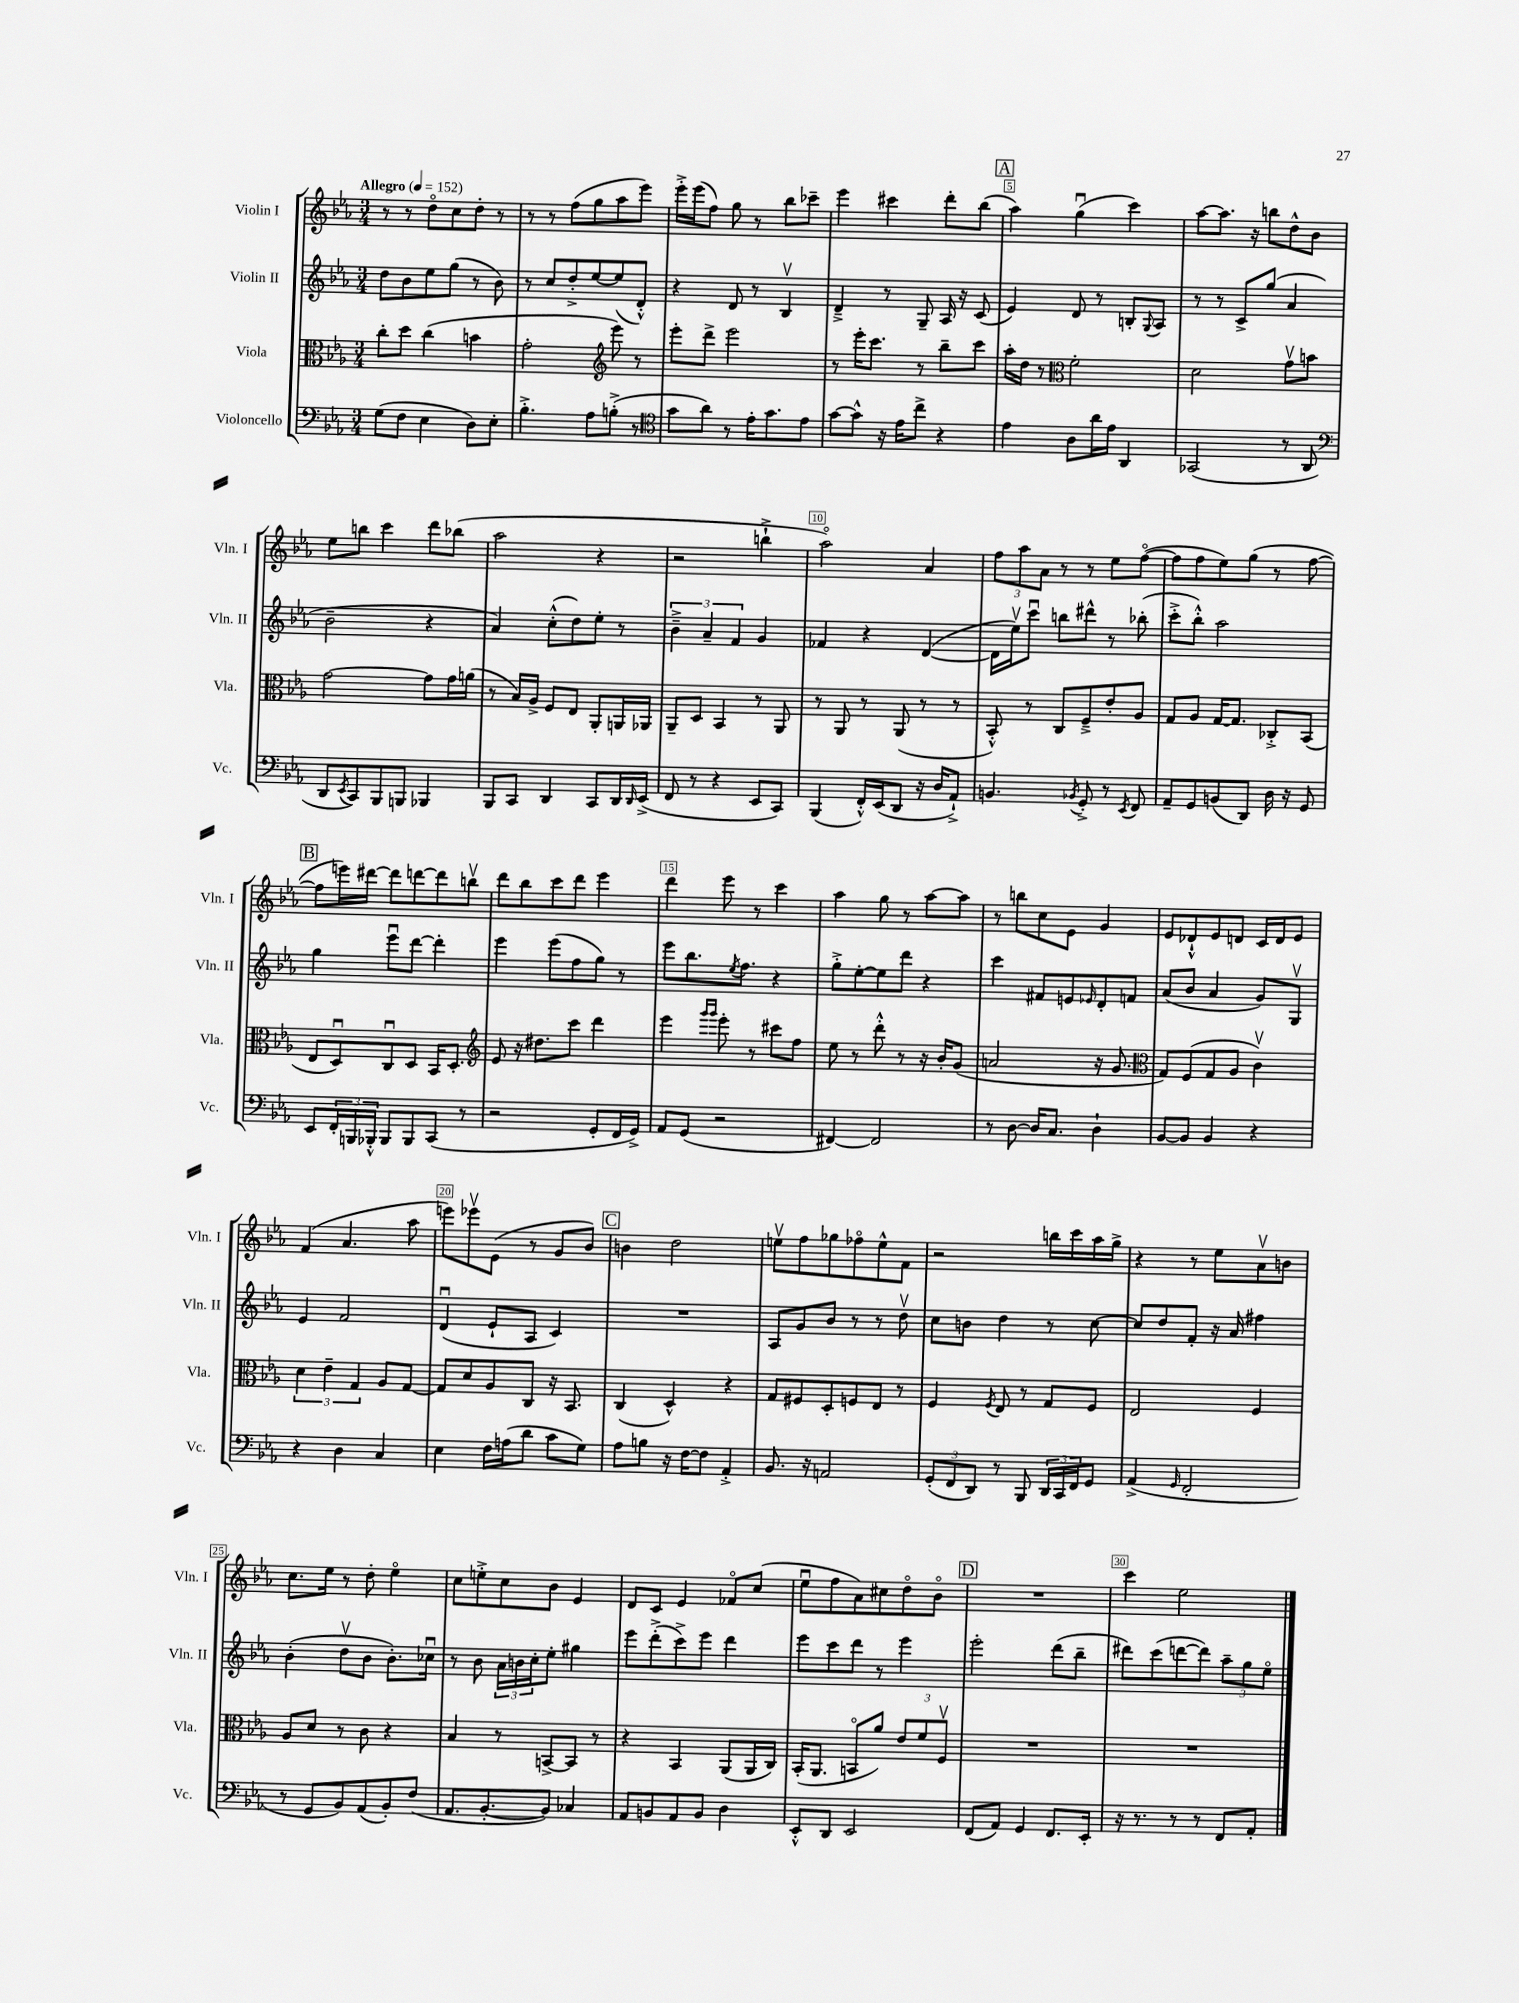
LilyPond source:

<<
\new StaffGroup <<
\new Staff = "s0" \with { instrumentName = "Violin I" shortInstrumentName = "Vln. I" } {
    \clef treble \key ees \major \numericTimeSignature \time 3/4 \tempo "Allegro" 4 = 152
    r8 r8 d''8\flageolet c''8 d''8-. r8 |
    r8 r8 f''8( g''8 aes''8 ees'''8) |
    ees'''16-.-> ees'''16( f''8) g''8 r8 bes''8 ces'''8-- |
    ees'''4 cis'''4 d'''8-. bes''8( |
    \mark \markup { \box "A" } aes''4) g''4\downbow( c'''4) |
    aes''8~ aes''8. r16 b''8 d''8-^ bes'8 |
    ees''8 b''8 c'''4 d'''8 bes''8( |
    aes''2 r4 |
    r2 b''4-!-> |
    aes''2\flageolet) aes'4 |
    \tuplet 3/2 { f''8 aes''8 aes'8 } r8 r8 ees''8 f''8~\flageolet( |
    f''8 f''8 ees''8) g''8( r8 f''8~ |
    \mark \markup { \box "B" } f''8 e'''16) dis'''16~ dis'''8 d'''8~ d'''8 b''8\upbow |
    d'''8 bes''8 c'''8 d'''8 ees'''4 |
    d'''4 ees'''8 r8 c'''4 |
    aes''4 g''8 r8 aes''8~ aes''8 |
    r8 b''8 c''8 ees'8 g'4 |
    ees'8 des'8-!-^ ees'8 d'8 c'16 d'16 ees'8 |
    f'4( aes'4. aes''8 |
    e'''8) ees'''8\upbow ees'8( r8 g'8 bes'8) |
    \mark \markup { \box "C" } b'4 d''2 |
    e''8\upbow f''8 ges''8 fes''8\flageolet e''8-^ f'8 |
    r2 b''16 c'''16 aes''16 g''16-> |
    r4 r8 ees''8 aes'8\upbow b'8 |
    c''8. ees''16 r8 d''8-. ees''4\flageolet |
    c''8 e''8-.-> c''8 bes'8 ees'4 |
    d'8 c'8 ees'4 fes'8\flageolet c''8( |
    ees''8\downbow f''8 aes'8) cis''8 d''8\flageolet bes'8\flageolet |
    \mark \markup { \box "D" } R2. |
    c'''4 ees''2 \bar "|." |
}
\new Staff = "s1" \with { instrumentName = "Violin II" shortInstrumentName = "Vln. II" } {
    \clef treble \key ees \major \numericTimeSignature \time 3/4
    d''8 bes'8 ees''8 g''8( r8 bes'8) |
    r8 c''8 d''8-.-> ees''8~ ees''8( d'8-.-^) |
    r4 d'8 r8 bes4\upbow |
    d'4---> r8 g8-- aes16 r16 c'8( |
    \mark \markup { \box "A" } ees'4) d'8 r8 b8-. \appoggiatura { g8 } aes8 |
    r8 r8 c'8-> g''8( aes'4 |
    bes'2-- r4 |
    aes'4) c''8-.-^( d''8) ees''8-. r8 |
    \tuplet 3/2 { bes'4---> aes'4-- f'4 } g'4 |
    fes'4 r4 d'4~( |
    d'16 ees''16\upbow) c'''8\downbow b''8 dis'''8-^ r8 bes''8-.( |
    c'''8-.-> bes''8-.-^) aes''2 |
    \mark \markup { \box "B" } g''4 ees'''8\downbow d'''8~ d'''4-. |
    ees'''4 ees'''8( f''8 g''8) r8 |
    ees'''8 bes''8. \acciaccatura { ees''8 } f''8. r4 |
    g''8-.-> ees''8~-. ees''8 d'''8 r4 |
    c'''4 fis'8 e'8 \grace { ees'16 } d'8-. f'8 |
    aes'8( bes'8 aes'4 g'8) g8\upbow |
    ees'4 f'2 |
    d'4\downbow( ees'8-! aes8 c'4) |
    \mark \markup { \box "C" } R2. |
    aes8 g'8 bes'8 r8 r8 d''8\upbow |
    c''8 b'8 d''4 r8 c''8~ |
    c''8 d''8 f'8-. r16 aes'16 fis''4 |
    bes'4-.( d''8\upbow bes'8 bes'8.-.) ces''16\downbow |
    r8 bes'8 \tuplet 3/2 { aes'16 b'16 c''16-. } ees''8-. gis''4 |
    ees'''8 d'''8-.->( c'''8->) ees'''8 d'''4 |
    ees'''8 c'''8 d'''8 r8 ees'''4 |
    \mark \markup { \box "D" } ees'''2-. d'''8( bes''8-- |
    dis'''8) c'''8( d'''8~ d'''8) \tuplet 3/2 { aes''8-- g''8 ees''8\flageolet } \bar "|." |
}
\new Staff = "s2" \with { instrumentName = "Viola" shortInstrumentName = "Vla." } {
    \clef alto \key ees \major \numericTimeSignature \time 3/4
    c''8-. d''8 c''4( b'4 |
    g'2-. \clef treble ees'''8) r8 |
    ees'''8-. d'''8-> ees'''2 |
    r8 ees'''16-. c'''8. r8 bes''8-- c'''8 |
    \mark \markup { \box "A" } aes''16-. d''16 r8 \clef alto f'2-. |
    d'2 g'8\upbow b'8 |
    g'2~ g'8 g'16 a'16( |
    r8 bes16) aes16-> f8 ees8 aes,8-. a,16 aes,16 |
    aes,8-- d8 bes,4 r8 aes,8 |
    r8 aes,8 r8 aes,8( r8 r8 |
    bes,8-.-^) r8 c8 f8---> ees'8-. aes8 |
    g8 aes8 g16~ g8. ces8-.-> bes,8( |
    \mark \markup { \box "B" } ees8 d8\downbow) c8\downbow d8 bes,16 d8.-. |
    \clef treble ees'8 r16 dis''8. c'''8 d'''4 |
    ees'''4 \grace { g'''16 g'''16 } ees'''8-. r8 cis'''8 f''8 |
    ees''8 r8 d'''8-.-^ r8 r16 bes'16-. g'8( |
    a'2 r16 g'8. |
    \clef alto g8) f8( g8 aes8 c'4\upbow) |
    \tuplet 3/2 { d'4 ees'4-- g4 } aes8 g8~ |
    g8 d'8 aes8 c8 r16 bes,8. |
    \mark \markup { \box "C" } c4( d4-^) r4 |
    g8 fis8 d8-. f8 ees8 r8 |
    f4 \acciaccatura { f8 } ees8 r8 g8 f8 |
    ees2 f4 |
    aes8 d'8 r8 c'8 r4 |
    bes4 r8 b,8~-> b,8 r8 |
    r4 bes,4 aes,8( aes,16 c16) |
    bes,16-.( aes,8. b,8\flageolet aes'8) \tuplet 3/2 { ees'8 f'8 f8\upbow } |
    \mark \markup { \box "D" } R2. |
    R2. \bar "|." |
}
\new Staff = "s3" \with { instrumentName = "Violoncello" shortInstrumentName = "Vc." } {
    \clef bass \key ees \major \numericTimeSignature \time 3/4
    g8( f8 ees4 d8) ees8-. |
    bes4.-.-> aes8 b8-.->( r8 |
    \clef tenor g'8 aes'8) r8 ees'16-. g'8. ees'8 |
    g'8~ g'8-^ r16 ees'16 c''8-> r4 |
    \mark \markup { \box "A" } ees'4 aes8 aes'16 ees'16 aes,4 |
    ges,2( r8 aes,8 |
    \clef bass d,8 \acciaccatura { ees,8 } c,8) bes,,8 b,,8 bes,,4 |
    bes,,8 c,8 d,4 c,8 d,16 \grace { d,16 } ees,16->( |
    f,8 r8 r4 ees,8 c,8) |
    bes,,4( f,16-.-^) ees,16( d,8 r16 d16 aes,8-!->) |
    b,4. \acciaccatura { bes,8 } g,8-.-> r8 \acciaccatura { ees,8 } f,8 |
    aes,8-- g,8 b,8( d,8) d16 r16 g,8 |
    \mark \markup { \box "B" } ees,8 \tuplet 3/2 { f,16-. b,,16 bes,,16-.-^ } bes,,8 bes,,8 c,8( r8 |
    r2 g,8-. f,16 g,16->) |
    aes,8 g,8( r2 |
    fis,4~) fis,2 |
    r8 d8~ d16 c8. d4-! |
    bes,8~ bes,8 bes,4 r4 |
    r4 d4 c4 |
    ees4 f16 a16( d'8 c'8 g8) |
    \mark \markup { \box "C" } aes8 b8 r16 f16~ f8 aes,4-.-> |
    bes,8. r16 a,2 |
    \tuplet 3/2 { g,8-.( f,8 d,8) } r8 bes,,8 \tuplet 3/2 { d,16 c,16 f,16 } g,8 |
    aes,4->( \grace { g,16 } f,2-. |
    r8 g,8 bes,8) aes,8( bes,8-.) f8( |
    aes,8. bes,8.~-. bes,8) ces4 |
    aes,8 b,8 aes,8 b,8 d4 |
    ees,8-.-^ d,8 ees,2 |
    \mark \markup { \box "D" } f,8( aes,8) g,4 f,8. ees,16-. |
    r16 r8. r8 r8 f,8 aes,8-. \bar "|." |
}
>>
>>
\layout { \context { \Score \override BarNumber.break-visibility = ##(#f #t #t) barNumberVisibility = #(every-nth-bar-number-visible 5) \override BarNumber.stencil = #(make-stencil-boxer 0.1 0.3 ly:text-interface::print) } }
